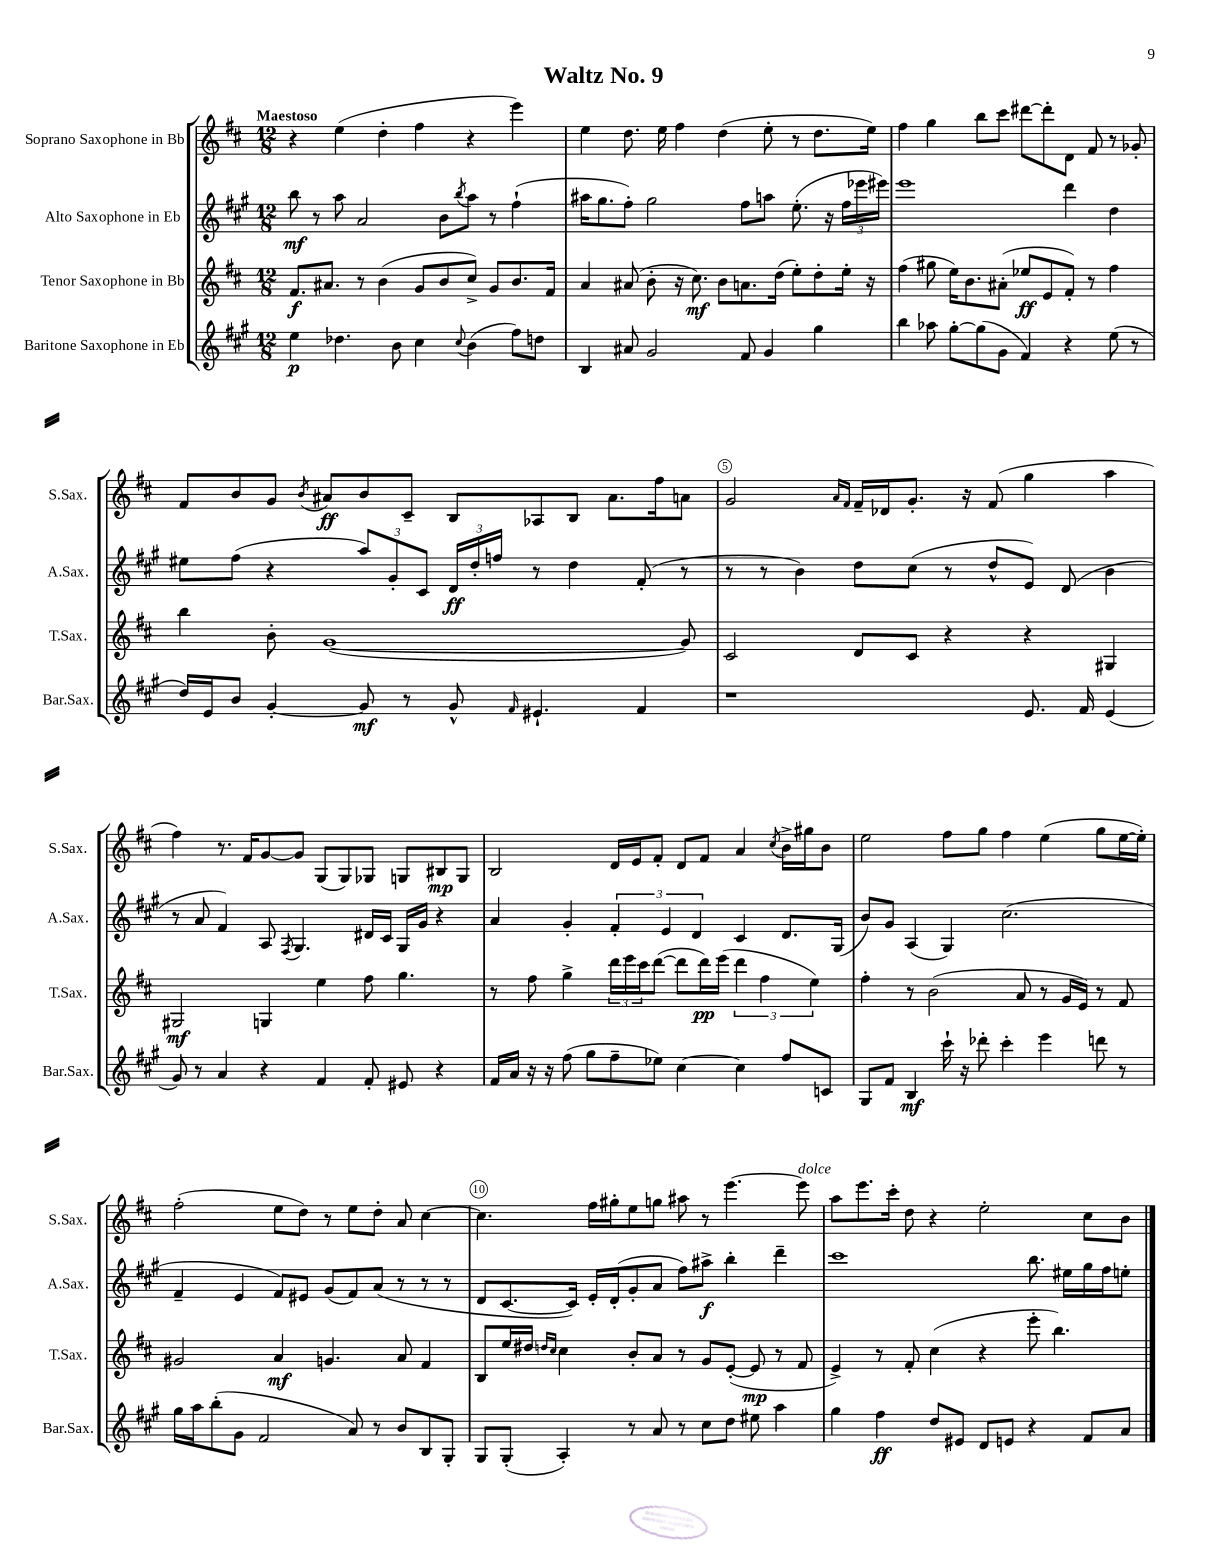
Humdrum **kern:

**kern	**dynam	**kern	**dynam	**kern	**dynam	**kern	**dynam
*part4	*part4	*part3	*part3	*part2	*part2	*part1	*part1
*staff4	*staff4	*staff3	*staff3	*staff2	*staff2	*staff1	*staff1
*I"Baritone Saxophone in Eb	*	*I"Tenor Saxophone in Bb	*	*I"Alto Saxophone in Eb	*	*I"Soprano Saxophone in Bb	*
*I'Bar.Sax.	*	*I'T.Sax.	*	*I'A.Sax.	*	*I'S.Sax.	*
*clefG2	*	*clefG2	*	*clefG2	*	*clefG2	*
*k[f#c#g#]	*	*k[f#c#]	*	*k[f#c#g#]	*	*k[f#c#]	*
*M12/8	*	*M12/8	*	*M12/8	*	*M12/8	*
=1	=1	=1	=1	=1	=1	=1	=1
!	!	!	!	!	!	!LO:TX:a:B:t=Maestoso	!
4ee\	p	8.f#/L	f	8bb\	mf	4r	.
.	.	.	.	8r	.	.	.
.	.	8.a#X/J	.	.	.	.	.
4.dd-X\	.	.	.	8aa\	.	(4ee\	.
.	.	8r	.	2a/	.	.	.
.	.	(4b\	.	.	.	4dd'\	.
8b\	.	.	.	.	.	.	.
4cc#\	.	8g/L	.	.	.	4ff#\	.
.	.	8b/	.	8b\L	.	.	.
8qqcc#/	.	.	.	8qbb/	.	.	.
(4b\	.	8cc#^/J)	.	8aa\J	.	4r	.
.	.	8g/L	.	8r	.	.	.
8ff#\L)	.	8.b/	.	(4ff#`\	.	4eee\)	.
8ddn\J	.	.	.	.	.	.	.
.	.	16f#/Jk	.	.	.	.	.
=2	=2	=2	=2	=2	=2	=2	=2
4B/	.	4a/	.	16aa#X\KL	.	4ee\	.
.	.	.	.	8.gg#\	.	.	.
8a#X/	.	(8a#X/	.	8ff#'\J)	.	8.dd\	.
2g#/	.	8b'\	.	2gg#\	.	.	.
.	.	.	.	.	.	16ee\	.
.	.	16r	.	.	.	4ff#\	.
.	.	8.cc#\)	mf	.	.	.	.
.	.	8b\L	.	.	.	(4dd\	.
8f#/	.	8.an\	.	8ff#\L	.	.	.
4g#/	.	.	.	8aan\J	.	8ee'\	.
.	.	(16dd\Jk	.	.	.	.	.
.	.	8ee'\L)	.	(8.ee'\	.	8r	.
4gg#\	.	8dd'\	.	.	.	8.dd\L	.
.	.	.	.	16r	.	.	.
.	.	16ee'\Jk	.	24ff#\LL	.	.	.
.	.	.	.	24eee-X\	.	.	.
.	.	16r	.	.	.	16ee\Jk)	.
.	.	.	.	24eee#X\JJ)	.	.	.
=3	=3	=3	=3	=3	=3	=3	=3
4bb\	.	(4ff#\	.	1eee	.	4ff#\	.
8aa-X\	.	8gg#X\	.	.	.	4gg\	.
[8gg#'\L	.	16ee\KL)	.	.	.	.	.
.	.	8.b\	.	.	.	.	.
(8gg#\]	.	.	.	.	.	8bb\L	.
8g#\J	.	(8a#X'\J	.	.	.	8ccc#\J	.
4f#/)	.	8ee-X/L	ff	.	.	[8ddd#X\L	.
.	.	8e/	.	.	.	8ddd#'\]	.
4r	.	8f#'/J)	.	4ddd\	.	8d\J	.
.	.	8r	.	.	.	8f#/	.
(8ee\	.	4ff#\	.	4dd\	.	8r	.
8r	.	.	.	.	.	8g-X'/	.
!!LO:LB:g=z
=4	=4	=4	=4	=4	=4	=4	=4
16dd/LL)	.	4bb\	.	8ee#X\L	.	8f#/L	.
16e/J	.	.	.	.	.	.	.
8b/J	.	.	.	(8ff#\J	.	8b/	.
[4g#'/	.	8b'\	.	4r	.	8g/J	.
.	.	.	.	.	.	8qb/	.
.	.	([1g	.	.	.	8a#X/L	ff
8g#/]	mf	.	.	12aa/L)	.	8b/	.
.	.	.	.	12g#'/	.	.	.
8r	.	.	.	.	.	8c#~/J	.
.	.	.	.	12c#/J	.	.	.
8g#^^/	.	.	.	24d/LL	ff	8B/L	.
.	.	.	.	24dd'/	.	.	.
.	.	.	.	24ffn/JJ	.	.	.
16qqf#/	.	.	.	.	.	.	.
4.e#X`/	.	.	.	8r	.	8A-X/	.
.	.	.	.	4dd\	.	8B/J	.
.	.	.	.	.	.	8.a#\L	.
4f#/	.	.	.	(8f#'/	.	.	.
.	.	.	.	.	.	16ff#\k	.
.	.	8g/])	.	8r	.	8an\J	.
=5	=5	=5	=5	=5	=5	=5	=5
1r	.	2c#/	.	8r	.	2g/	.
.	.	.	.	8r	.	.	.
.	.	.	.	4b\)	.	.	.
.	.	.	.	.	.	16qqa/LL	.
.	.	.	.	.	.	16qqf#/JJ	.
.	.	8d/L	.	8dd\L	.	16f#~/LL	.
.	.	.	.	.	.	16d-X/J	.
.	.	8c#/J	.	(8cc#\J	.	8.g'/J	.
.	.	4r	.	8r	.	.	.
.	.	.	.	.	.	16r	.
.	.	.	.	8dd^^/L	.	(8f#/	.
8.e/	.	4r	.	8e/J)	.	4gg\	.
.	.	.	.	(8d/	.	.	.
16f#/	.	.	.	.	.	.	.
(4e/	.	4G#X/	.	4b\	.	4aa\	.
!!LO:LB:g=z
=6	=6	=6	=6	=6	=6	=6	=6
8g#/)	.	2G#X/	mf	8r	.	4ff#\)	.
8r	.	.	.	8a/	.	.	.
4a/	.	.	.	4f#/)	.	8.r	.
.	.	.	.	.	.	16f#/KL	.
4r	.	4Gn/	.	8A/	.	[8g/	.
.	.	.	.	8qF#/	.	.	.
.	.	.	.	4.G#/	.	8g/J]	.
4f#/	.	4ee\	.	.	.	(8G/L	.
.	.	.	.	.	.	8G/)	.
8f#'/	.	8ff#\	.	16d#X/LL	.	8G-X/J	.
.	.	.	.	16c#/JJ	.	.	.
8e#X/	.	4.gg\	.	16G#/LL	.	8Gn/L	.
.	.	.	.	16g#/JJ	.	.	.
4r	.	.	.	4r	.	8B#X/	mp
.	.	.	.	.	.	8G/J	.
=7	=7	=7	=7	=7	=7	=7	=7
16f#/LL	.	8r	.	4a/	.	2B/	.
16a/JJ	.	.	.	.	.	.	.
16r	.	8ff#\	.	.	.	.	.
16r	.	.	.	.	.	.	.
(8ff#\	.	4gg^\	.	4g#'/	.	.	.
8gg#\L	.	.	.	.	.	.	.
8ff#~\	.	24ddd\LL	.	6f#'/	.	16d/LL	.
.	.	24eee\	.	.	.	.	.
.	.	.	.	.	.	16e/J	.
.	.	24ccc#\J	.	.	.	.	.
8ee-X\J)	.	([8ddd\J	.	.	.	8f#'/J	.
.	.	.	.	6e/	.	.	.
[4cc#\	.	8ddd\L]	.	.	.	8d/L	.
.	.	.	.	6d/	.	.	.
.	.	16ddd\L)	pp	.	.	8f#/J	.
.	.	(16eee\JJ	.	.	.	.	.
4cc#\]	.	6ddd\	.	4c#/	.	4a/	.
.	.	6ff#\	.	.	.	.	.
.	.	.	.	.	.	8qcc#/	.
8ff#/L	.	.	.	8.d/L	.	16b^\LL	.
.	.	.	.	.	.	16gg#X\J	.
.	.	6ee\)	.	.	.	.	.
8cn/J	.	.	.	.	.	8b\J	.
.	.	.	.	(16G#/Jk	.	.	.
=8	=8	=8	=8	=8	=8	=8	=8
8G#/L	.	4ff#'\	.	8b/L)	.	2ee\	.
8f#/J	.	.	.	8g#/J	.	.	.
4B/	mf	8r	.	(4A/	.	.	.
.	.	(2b\	.	.	.	.	.
16ccc#`\	.	.	.	4G#/)	.	8ff#\L	.
16r	.	.	.	.	.	.	.
8ddd-X'\	.	.	.	.	.	8gg\J	.
4ccc#'\	.	.	.	(2.cc#\	.	4ff#\	.
.	.	8a/	.	.	.	.	.
4eee\	.	8r	.	.	.	(4ee\	.
.	.	16g/LL	.	.	.	.	.
.	.	16e/JJ)	.	.	.	.	.
8dddn\	.	8r	.	.	.	8gg\L	.
8r	.	8f#/	.	.	.	[16ee\L	.
.	.	.	.	.	.	16ee'\JJ])	.
!!LO:LB:g=z
=9	=9	=9	=9	=9	=9	=9	=9
16gg#\LL	.	2g#X/	.	4f#~/	.	(2ff#'\	.
16aa\J	.	.	.	.	.	.	.
(8bb'\	.	.	.	.	.	.	.
8g#\J	.	.	.	4e/	.	.	.
2f#/	.	.	.	.	.	.	.
.	.	4a/	mf	8f#/L)	.	8ee\L	.
.	.	.	.	8e#X/J	.	8dd\J)	.
.	.	4.gn/	.	(8g#/L	.	8r	.
8a/)	.	.	.	8f#/)	.	8ee\L	.
8r	.	.	.	(8a/J	.	8dd'\J	.
8b/L	.	8a/	.	8r	.	8a/	.
8B/	.	4f#/	.	8r	.	[4cc#\	.
8G#'/J	.	.	.	8r	.	.	.
=10	=10	=10	=10	=10	=10	=10	=10
8G#/L	.	8B/L	.	8d/L	.	4.cc#\]	.
(8G#'/J	.	16ee/L	.	[8.c#/	.	.	.
.	.	16dd#X/JJ	.	.	.	.	.
.	.	16qqddn/LL	.	.	.	.	.
.	.	16qqcc#/JJ	.	.	.	.	.
4A'/)	.	4cc#\	.	.	.	.	.
.	.	.	.	16c#/Jk])	.	.	.
.	.	.	.	16e'/LL	.	16ff#\LL	.
.	.	.	.	(16d'/J	.	16gg#X'\J	.
8r	.	8b'/L	.	8g#'/	.	8ee\	.
8a/	.	8a/J	.	8a/J	.	8ggn\J	.
8r	.	8r	.	8ff#\L)	.	8aa#X\	.
8cc#\L	.	8g/L	.	8aa#X^\J	f	8r	.
8dd\J	.	([8e'/J	.	4bb'\	.	[4.eee\	.
8ee#X\	.	8e/]	mp	.	.	.	.
4aa\	.	8r	.	4ddd~\	.	.	.
!	!	!	!	!	!	!LO:TX:a:i:t=dolce	!
.	.	8f#/	.	.	.	8eee\]	.
=11	=11	=11	=11	=11	=11	=11	=11
4gg#\	.	4e^/)	.	1ccc#	.	8aa\L	.
.	.	.	.	.	.	8.eee\	.
4ff#\	ff	8r	.	.	.	.	.
.	.	.	.	.	.	16ccc#'\Jk	.
.	.	8f#'/	.	.	.	8dd\	.
8dd/L	.	(4cc#\	.	.	.	4r	.
8e#X/J	.	.	.	.	.	.	.
8d/L	.	4r	.	.	.	2ee'\	.
8en/J	.	.	.	.	.	.	.
4r	.	8eee'\	.	8.bb\	.	.	.
.	.	4.bb\)	.	.	.	.	.
.	.	.	.	16ee#X\LL	.	.	.
8f#/L	.	.	.	16gg#\	.	8cc#\L	.
.	.	.	.	16ff#\J	.	.	.
8a/J	.	.	.	8een'\J	.	8b\J	.
==	==	==	==	==	==	==	==
*-	*-	*-	*-	*-	*-	*-	*-
